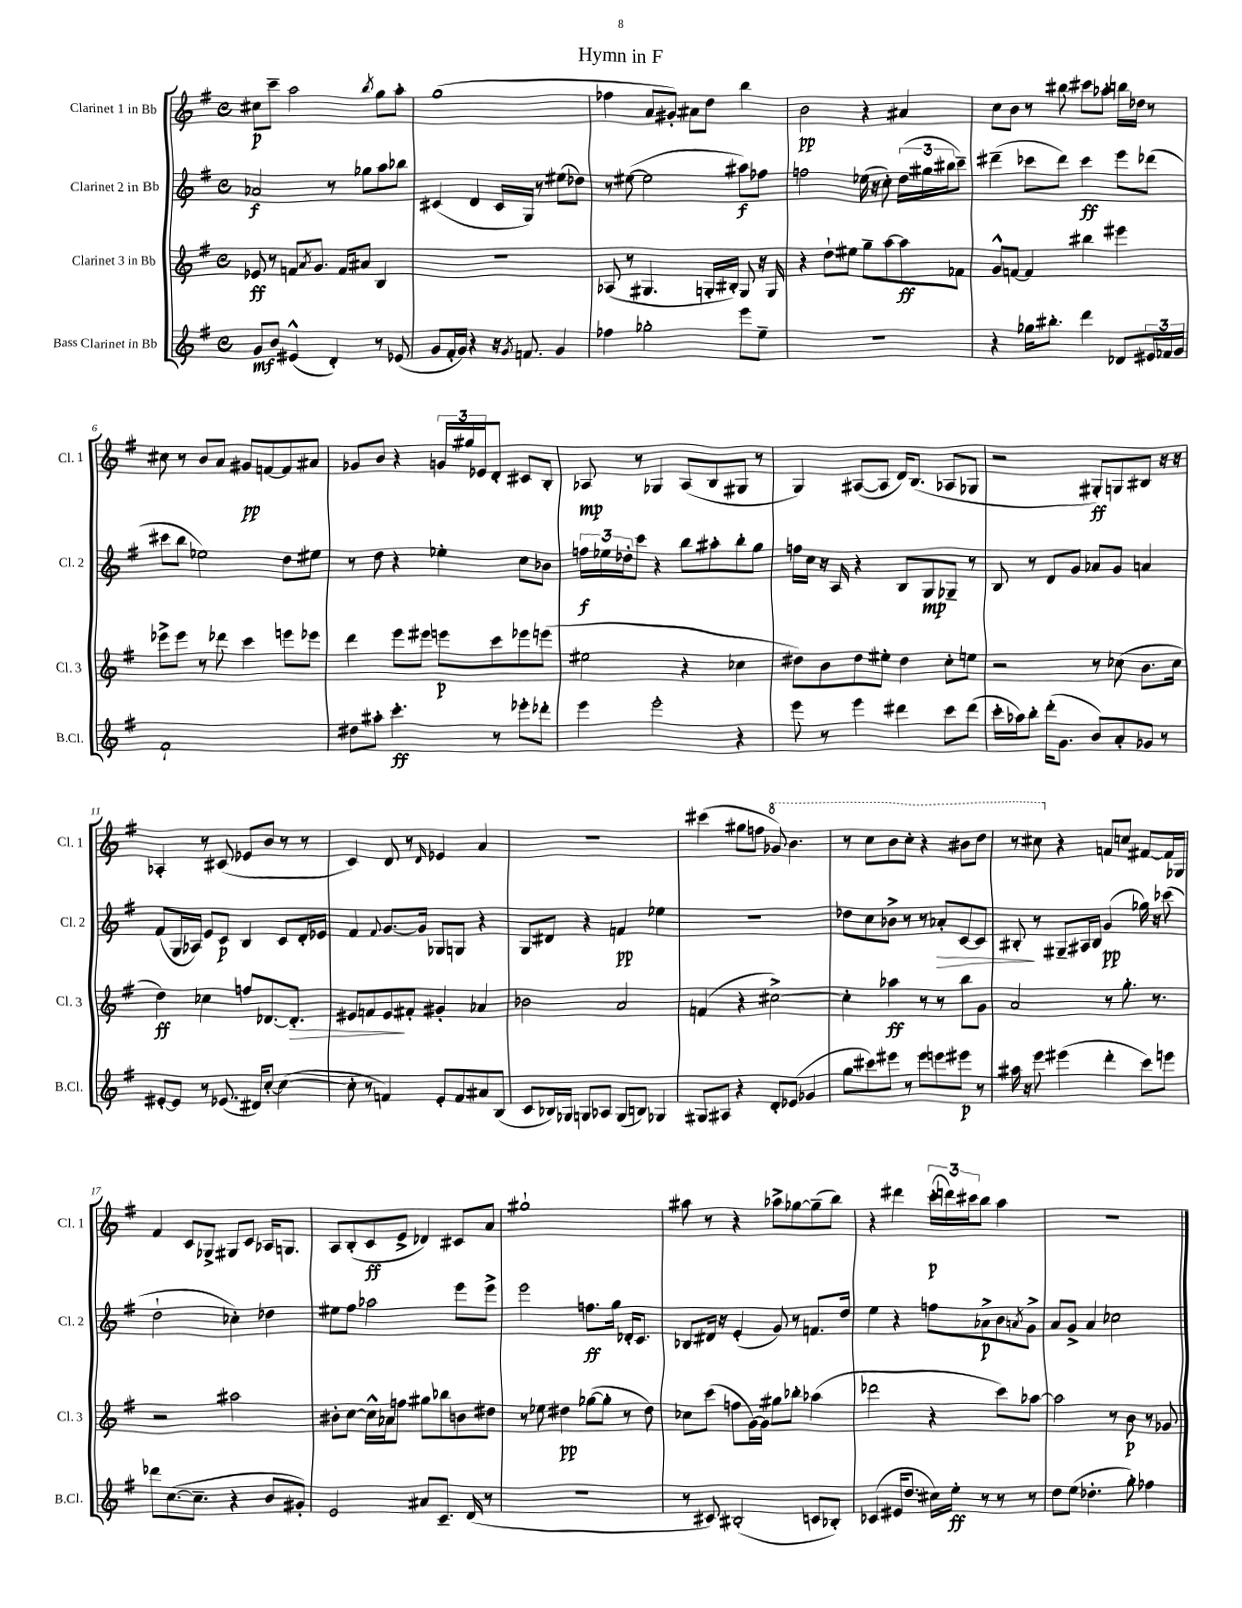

**kern	**kern	**kern	**kern
*staff4	*staff3	*staff2	*staff1
*clefG2	*clefG2	*clefG2	*clefG2
*k[f#]	*k[f#]	*k[f#]	*k[f#]
*M4/4	*M4/4	*M4/4	*M4/4
*met(c)	*met(c)	*met(c)	*met(c)
8g	8e-	2a-	8cc#
8b	8r	.	8ccc~
(4e#^^	8f	.	2aa
.	8qa	.	.
.	8.g	.	.
4d')	.	8r	.
.	16f	.	.
.	8a#	8gg-	.
.	.	.	8qbb
8r	4B	8aa	8gg
(8e-	.	8bb-	8aa'
=	=	=	=
8g	1r	(4c#	(1gg
16f#'	.	.	.
16g)	.	.	.
4r	.	4d	.
16r	.	16c#	.
8qg	.	.	.
8.f	.	16G)	.
.	.	8r	.
4g	.	(8ee#	.
.	.	8dd-)	.
=	=	=	=
4ff-	(8A-	8r	4ff-
.	8r	([8ee#	.
2gg-'	4.G#	2ee#]	8a
.	.	.	8g#')
.	.	.	8a#
.	16G'	.	8dd
.	16B#')	.	.
8eee	8G	8aa#)	4bb
8ee~	16r	8ff-	.
.	16G	.	.
=	=	=	=
1r	4r	2ff	2b
.	8dd`	.	.
.	8ee#	.	.
.	8gg~	(16ee-	4r
.	.	16r	.
.	[8aa	8cc')	.
.	8aa]	(24dd	4a#
.	.	24gg#	.
.	.	24bb#	.
.	8f-	8ccc~)	.
=	=	=	=
4r	8g^^	(4ddd#~	8cc
.	[8f	.	8b
16gg-	4f]	8ccc-	8r
8.bb#'	.	.	.
.	.	8ddd#)	8bb#
4ddd	4bb#	4ccc-	8ccc#
.	.	.	8aa-'
8d-	4eee#	8eee	16bb
.	.	.	16dd-
24e#	.	(8ddd-	8r
24f-	.	.	.
24g	.	.	.
=	=	=	=
1f#`	8eee-^	8ccc#	8cc#
.	8eee-	8bb	8r
.	8r	2ee-)	8b
.	8ddd-	.	8a
.	4ccc	.	8g#
.	.	.	[8f
.	8eee	8dd	8f]
.	8eee-	8ee#	8a#
=	=	=	=
8dd#	4ddd	8r	8g-
8aa#'	.	8dd	8b
4.ccc'	8eee	4r	4r
.	8eee#	.	.
.	8eee	4ee-'	24g
.	.	.	24gg#
.	.	.	24e-
8r	8ccc	.	8d'
8eee-'	8eee-	8cc	8c#
8ddd-'	(8eee	8b-	8B'
=	=	=	=
4eee	2ee#	24ff	8A-
.	.	24ee-	.
.	.	24dd-'	.
.	.	8ccc	8r
2eee'	.	4r	4G-
.	4r	8bb	(8A-
.	.	8aa#'	8B
4r	4cc-	8bb'	8G#
.	.	8gg	8r
=	=	=	=
8eee	8dd#)	16ff	4G)
.	.	16cc	.
8r	8b	16r	.
.	.	16A	.
4eee	8dd#	4r	([8A#
.	8ee#'	.	8A#]
4ddd#	4dd#	8B	16d)
.	.	.	(8.B
.	.	8G	.
8ccc	8cc'	8G-~	8A-
(8ddd#	8ee	8r	8G-
=	=	=	=
16ccc'	2r	8B	2r
16aa-)	.	.	.
8bb'	.	8r	.
(16ddd'	.	8d	.
8.g	.	.	.
.	.	8g	.
8b)	8r	8a-	8G#')
8a'	(8cc-	8g	8G
8g-	8.b	4a	8B#
8r	.	.	16r
.	16cc-	.	16r
=	=	=	=
[8e#'	4dd)	(8f#	4A-'
8e#]	.	16G	.
.	.	16A-)	.
8r	4cc-	8e	8r
(8.e-	.	8c	(8c#
.	8ff	4B	8e-
16d#)	.	.	.
[8cc'	[8.d-	.	8b
(4cc_	.	8c	8r
.	8.d-']	.	.
.	.	16d'	8r
.	.	16e-	.
=	=	=	=
8cc']	8e#	4f#	4c)
8r	8f	.	.
.	.	8qqf#	.
4f)	8e#	[8.g	8d
.	8f#'	.	8r
.	.	16g]	.
.	.	.	16qqd
8e'	4g#'	8G-	4e-
8f	.	8G	.
8a#	4a-	4r	4a
(8B	.	.	.
=	=	=	=
8c	2b-	8G	1r
16B-)	.	8d#	.
16G-	.	.	.
8G	.	4r	.
8A-	.	.	.
(8G	2a	4f	.
8B)	.	.	.
4G-	.	4ee-	.
=	=	=	=
8G#	(4f	1r	(4ccc#
8A#	.	.	.
4r	4r	.	8gg#
.	.	.	8ff
8d'	[2cc#^)	.	8gg-)
(8e-	.	.	4.bb
4g-	.	.	.
=	=	=	=
8gg	4cc#']	8dd-	8r
8ccc#)	.	8cc	8ccc
8eee#	4aa-	8b-^	8bb
8r	.	8r	8ccc'
8eee#	8r	8r	4r
8eee	8r	8a-'	.
8eee#	8bb	[8c	8bb#
8r	8g	8c]	8ddd
=	=	=	=
16aa#	2a	8B#'	8r
16r	.	.	.
8eee	.	8r	8ccc#
(4eee#	.	8G#~	4r
.	.	16A#	.
.	.	16B#	.
4ddd'	8r	(4g	8f
.	8.gg'	.	8cc
8ccc)	.	16gg-)	[8f#
.	8.r	16r	.
8eee	.	(8ccc-	16f#]
.	.	.	16G-
=	=	=	=
8ddd-	2r	2dd`	4f#
([8.cc	.	.	.
.	.	.	8c
8.cc~]	.	.	.
.	.	.	8G-^
4r	2aa#	4cc-')	8G#
.	.	.	8c
8b	.	4dd-	16A-
.	.	.	8.G
8g#')	.	.	.
=	=	=	=
2e	8b#'	8ee#	8A
.	[8cc	8ff#	(8B'
.	16cc^^]	2aa-	8c
.	16a-	.	.
.	8ff	.	8e^
8a#	8gg#	.	4d-)
8.c~	8bb-	.	.
.	8b	8eee	8c#
(16d	.	.	.
8r	8dd#	8eee^	8a
=	=	=	=
1r	8r	2eee	1gg#`
.	8ee-	.	.
.	4dd#	.	.
.	([8gg-	8.ff	.
.	8gg-']	.	.
.	.	16gg	.
.	8r	16d-'	.
.	.	8.c	.
.	8dd#)	.	.
=	=	=	=
8r	8cc-	8B-	8aa#
8c#)	(8ccc	16d#	8r
.	.	16r	.
(2B#'	8ff	(4e'	4r
.	[16g)	.	.
.	16g]	.	.
.	8gg#	8g)	8aa-^
.	8bb-'	8r	[8gg-
8c	(4aa-	8.f	(8gg-~]
8B-')	.	.	8bb)
.	.	16dd	.
=	=	=	=
(4c-	2ddd-	4ee	4r
16e#	.	4r	4ddd#
8.dd	.	.	.
16cc#)	4r	8ff	(24ccc'
.	.	.	24ddd)
16ee'	.	.	.
.	.	.	24ccc#
8r	.	8a-^	8bb
8r	8ccc)	8b	4aa
.	.	8qa	.
8r	[8aa-	8g^	.
=	=	=	=
8dd	2aa-]	8a	1r
(8ee	.	8g^	.
4.dd-'	.	4a	.
.	8r	2cc-	.
8gg')	8b	.	.
4ff-	8r	.	.
.	8g-	.	.
==	==	==	==
*-	*-	*-	*-
